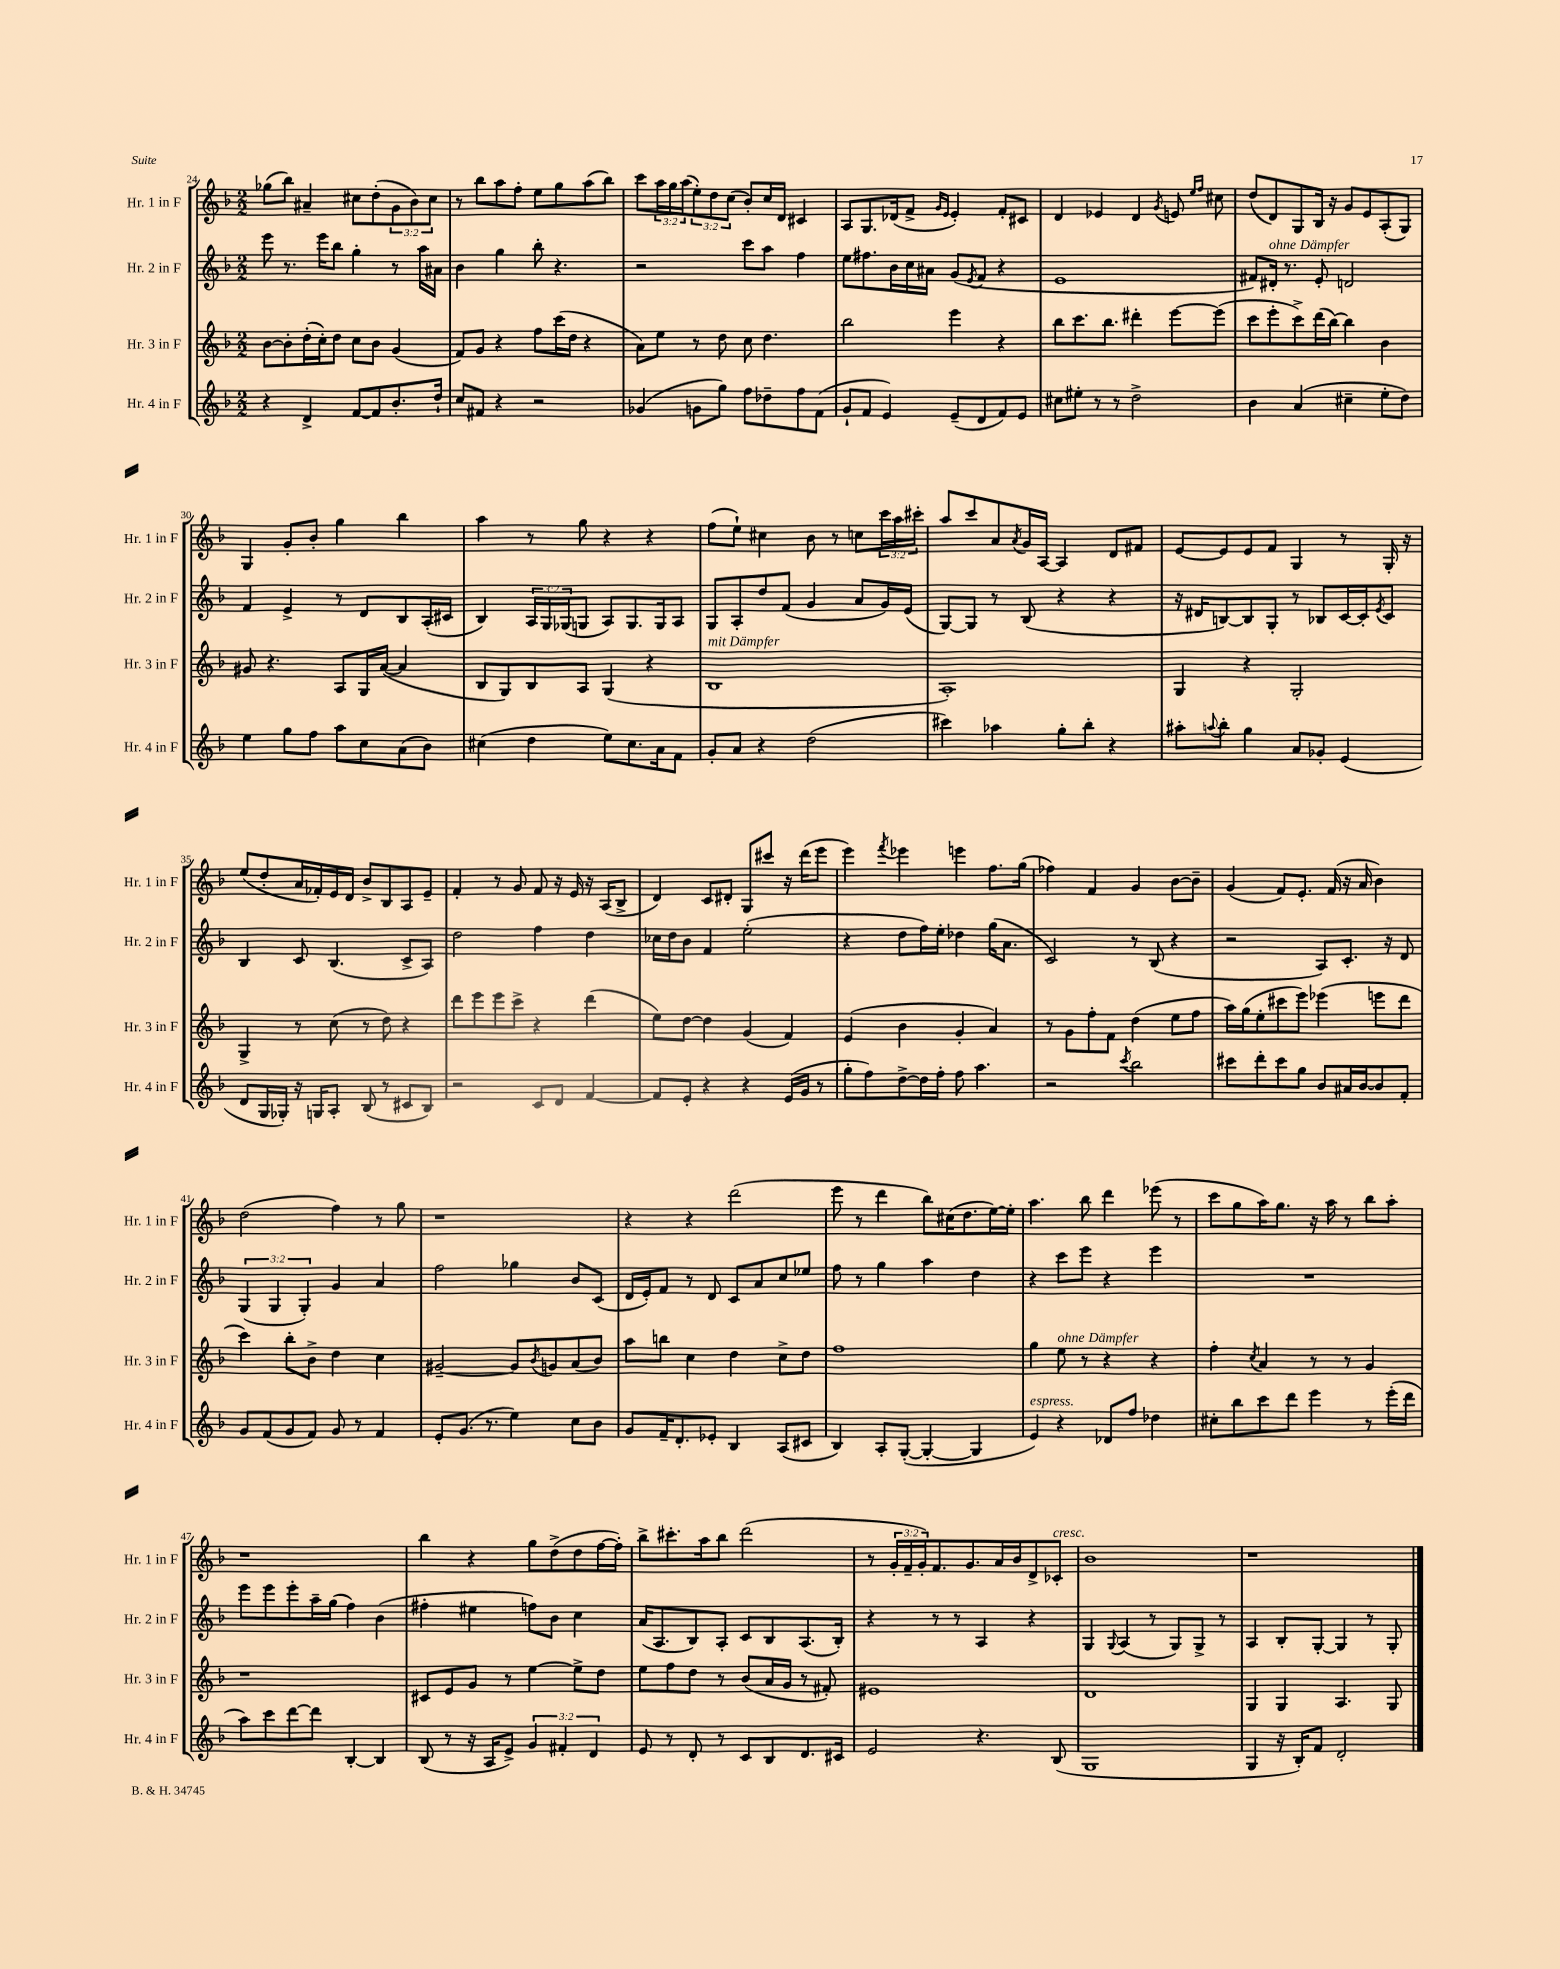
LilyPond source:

<<
\new StaffGroup <<
\new Staff = "s0" \with { instrumentName = "Hr. 1 in F" shortInstrumentName = "Hr. 1 in F" } {
    \clef treble \key f \major \numericTimeSignature \time 2/2 \override Staff.TupletNumber.text = #tuplet-number::calc-fraction-text
    ges''8( bes''8) ais'4-- cis''8 d''8-.( \tuplet 3/2 { g'8 bes'8) cis''8 } |
    r8 bes''8 a''8 f''8-. e''8 g''8 a''8( bes''8) |
    c'''8 \tuplet 3/2 { a''16 g''16 a''16( } \tuplet 3/2 { e''8-.) d''8 c''8( } bes'8-.) c''16 d'16 cis'4 |
    a8 g8. des'16( f'8-> \grace { g'16 e'16 } e'4-.) f'8-. cis'8 |
    d'4 ees'4 d'4 \acciaccatura { g'8 } e'8 \grace { e''16 f''16 } cis''8 |
    d''8( d'8) g8 bes16 r16 g'8 e'8 a8-.( g8) |
    g4 g'8-. bes'8-. g''4 bes''4 |
    a''4 r8 g''8 r4 r4 |
    f''8( e''8-!) cis''4 bes'8 r8 c''8 \tuplet 3/2 { c'''16 a''16 cis'''16-. } |
    a''8 c'''8 a'8 \acciaccatura { a'8 } g'16 a16~ a4 d'8 fis'8 |
    e'8~ e'8 e'8 f'8 g4 r8 g16-. r16 |
    e''8( d''8-. a'16 fes'16-.) e'16 d'16 bes'8-> bes8 a8 e'8-- |
    f'4-. r8 g'8 f'8 r16 e'16 r16 a16( bes8-> |
    d'4) c'8 dis'8-. g8 cis'''8 r16 d'''16( e'''8 |
    e'''4) \acciaccatura { f'''8 } ees'''4 e'''4 f''8. g''16( |
    fes''4) f'4 g'4 bes'8~ bes'8-- |
    g'4( f'8) e'8.-. f'16( r16 a'16 bes'4) |
    d''2( f''4) r8 g''8 |
    r1 |
    r4 r4 d'''2( |
    e'''8 r8 d'''4 bes''8) cis''16( d''8. e''16~) e''16-. |
    a''4. bes''8 d'''4 ees'''8( r8 |
    c'''8 g''8 a''16) g''8. r16 a''16 r8 bes''8 a''8-. |
    r1 |
    bes''4 r4 g''8 d''8->( d''8 f''16~ f''16-.) |
    bes''8-> cis'''8.-. a''16 bes''8 d'''2( |
    r8 \tuplet 3/2 { g'16-. f'16-- g'16-.) } f'8. g'8. a'16 bes'16 d'8-> ces'8-.^\markup { \italic "cresc." } |
    bes'1 |
    r1 \bar "|." |
}
\new Staff = "s1" \with { instrumentName = "Hr. 2 in F" shortInstrumentName = "Hr. 2 in F" } {
    \clef treble \key f \major \numericTimeSignature \time 2/2 \override Staff.TupletNumber.text = #tuplet-number::calc-fraction-text
    e'''8 r8. e'''16 bes''8 g''4-. r8 a''16 ais'16 |
    bes'4 g''4 bes''8-. r4. |
    r2 c'''8 a''8 f''4 |
    e''8 fis''8. bes'16 c''16 ais'16 g'8( \acciaccatura { e'8 } f'8 r4 |
    e'1 |
    fis'8) dis'16-.^\markup { \italic "ohne Dämpfer" } r8. e'8-. d'2 |
    f'4 e'4-> r8 d'8 bes8 a16-.( cis'16 |
    bes4) \tuplet 3/2 { a16 g16 ges16( } g8 a8) g8. g16 a8 |
    g8 a8-. d''8 f'8( g'4 a'8 g'16) e'16( |
    g8~) g8 r8 bes8( r4 r4 |
    r16 dis'16 b8~) b8 g8-. r8 bes8 c'16~ c'16-. \acciaccatura { e'8 } c'8 |
    bes4 c'8 bes4.( c'8-> a8) |
    d''2 f''4 d''4 |
    ces''16 d''16 bes'8 f'4 e''2-.( |
    r4 d''8 f''16) e''16-. des''4 g''16( a'8. |
    c'2) r8 bes8( r4 |
    r2 a8) c'8.-. r16 d'8 |
    \tuplet 3/2 { g4( g4 g4-.) } g'4 a'4 |
    f''2 ges''4 bes'8 c'8( |
    d'16 e'16-.) f'8 r8 d'8 c'8 a'8 c''8 ees''8 |
    f''8 r8 g''4 a''4 d''4 |
    r4 c'''8 e'''8 r4 e'''4 |
    R1 |
    e'''8 e'''8 e'''8-. a''16-- g''16( f''4) bes'4( |
    fis''4-. eis''4 f''8) bes'8 c''4 |
    a'16( a8. bes8) a8-. c'8 bes8 a8.( bes16-.) |
    r4 r8 r8 a4 r4 |
    g4 \appoggiatura { g8 } a4( r8 g8) g8-> r8 |
    a4 bes8-. g8~-. g4 r8 g8-. \bar "|." |
}
\new Staff = "s2" \with { instrumentName = "Hr. 3 in F" shortInstrumentName = "Hr. 3 in F" } {
    \clef treble \key f \major \numericTimeSignature \time 2/2
    bes'8~ bes'8-. d''16-.( c''16-.) d''8 c''8 bes'8 g'4( |
    f'8) g'8 r4 f''8 c'''16( d''16 r4 |
    a'8) e''8 r8 d''8 c''8 d''4. |
    bes''2 e'''4 r4 |
    bes''8 c'''8. bes''8. dis'''4-. e'''8~ e'''8( |
    c'''8 e'''8-. c'''8->) d'''16( bes''16~) bes''4 bes'4 |
    gis'8 r4. a8 g16 a'16~( a'4 |
    bes8 g8) bes8 a8 g4( r4 |
    bes1^\markup { \italic "mit Dämpfer" } |
    a1-.) |
    g4 r4 g2-. |
    g4-> r8 c''8( r8 d''8) r4 |
    d'''8 e'''8 e'''8 c'''8-> r4 d'''4( |
    e''8) d''8~ d''4 g'4( f'4) |
    e'4( bes'4 g'4-. a'4) |
    r8 g'8 f''8-. f'8 d''4( e''8 f''8 |
    a''16) g''16( e''8-. cis'''8 e'''8) ees'''4( e'''8 d'''8 |
    c'''4) bes''8-. bes'8-> d''4 c''4 |
    gis'2~-- gis'8 \acciaccatura { bes'8 } g'8 a'8( bes'8) |
    a''8 b''8 c''4 d''4 c''8-> d''8 |
    f''1 |
    g''4 e''8^\markup { \italic "ohne Dämpfer" } r8 r4 r4 |
    f''4-. \acciaccatura { c''8 } a'4 r8 r8 g'4 |
    r1 |
    cis'8 e'8 g'8 r8 e''4~ e''8-> d''8 |
    e''8 f''8 d''8 r8 bes'8( a'16 g'16 r8 fis'8-.) |
    eis'1 |
    d'1 |
    g4 g4 a4. g8 \bar "|." |
}
\new Staff = "s3" \with { instrumentName = "Hr. 4 in F" shortInstrumentName = "Hr. 4 in F" } {
    \clef treble \key f \major \numericTimeSignature \time 2/2 \override Staff.TupletNumber.text = #tuplet-number::calc-fraction-text
    r4 d'4-> f'8~ f'8 bes'8.-. d''16-! |
    c''8 fis'8 r4 r2 |
    ges'4( g'8 g''8) f''8 des''8-- f''8 f'8( |
    g'8-! f'8 e'4) e'8--( d'8 f'8) e'8 |
    cis''8 eis''8-. r8 r8 d''2-> |
    bes'4 a'4( cis''4-- e''8-. d''8) |
    e''4 g''8 f''8 a''8 c''8 a'8( bes'8) |
    cis''4( d''4 e''8) cis''8. a'16 f'8 |
    g'8-. a'8 r4 d''2( |
    cis'''4) aes''4 g''8-. bes''8-. r4 |
    ais''8-. \appoggiatura { a''8 } bes''8-. g''4 a'8 ges'8-. e'4( |
    d'8 g16 ges16-.) r16 g16 a8-. bes8( r8 cis'8 bes8) |
    r2 c'8 d'8 f'4~ |
    f'8 e'8-. r4 r4 e'16( g'16 r8 |
    g''8-. f''8) d''8~-> d''16 f''16-. f''8 a''4. |
    r2 \acciaccatura { c'''8 } bes''2 |
    cis'''8 d'''8-. cis'''8 g''8 bes'8 ais'16 bes'16~ bes'8 f'8-. |
    g'8 f'8( g'8 f'8) g'8 r8 f'4 |
    e'8-. g'8.( r8. e''4) c''8 bes'8 |
    g'8 f'16-- d'8.-. ees'8-. bes4 a8( cis'8 |
    bes4) a8-. g8~-.( g4~-. g4 |
    e'4^\markup { \italic "espress." }) r4 des'8 f''8 des''4 |
    cis''8-. bes''8 c'''8 d'''8 e'''4 r8 e'''16-.( d'''16 |
    a''8) c'''8 d'''8~ d'''8 bes4~-. bes4 |
    bes8( r8 r16 a16 e'8->) \tuplet 3/2 { g'4 fis'4-. d'4 } |
    e'8 r8 d'8-. r8 c'8 bes8 d'8. cis'16 |
    e'2 r4. bes8( |
    g1 |
    g4 r16 bes16-.) f'8 d'2-. \bar "|." |
}
>>
>>
\layout { \context { \Score currentBarNumber = #24 } }
